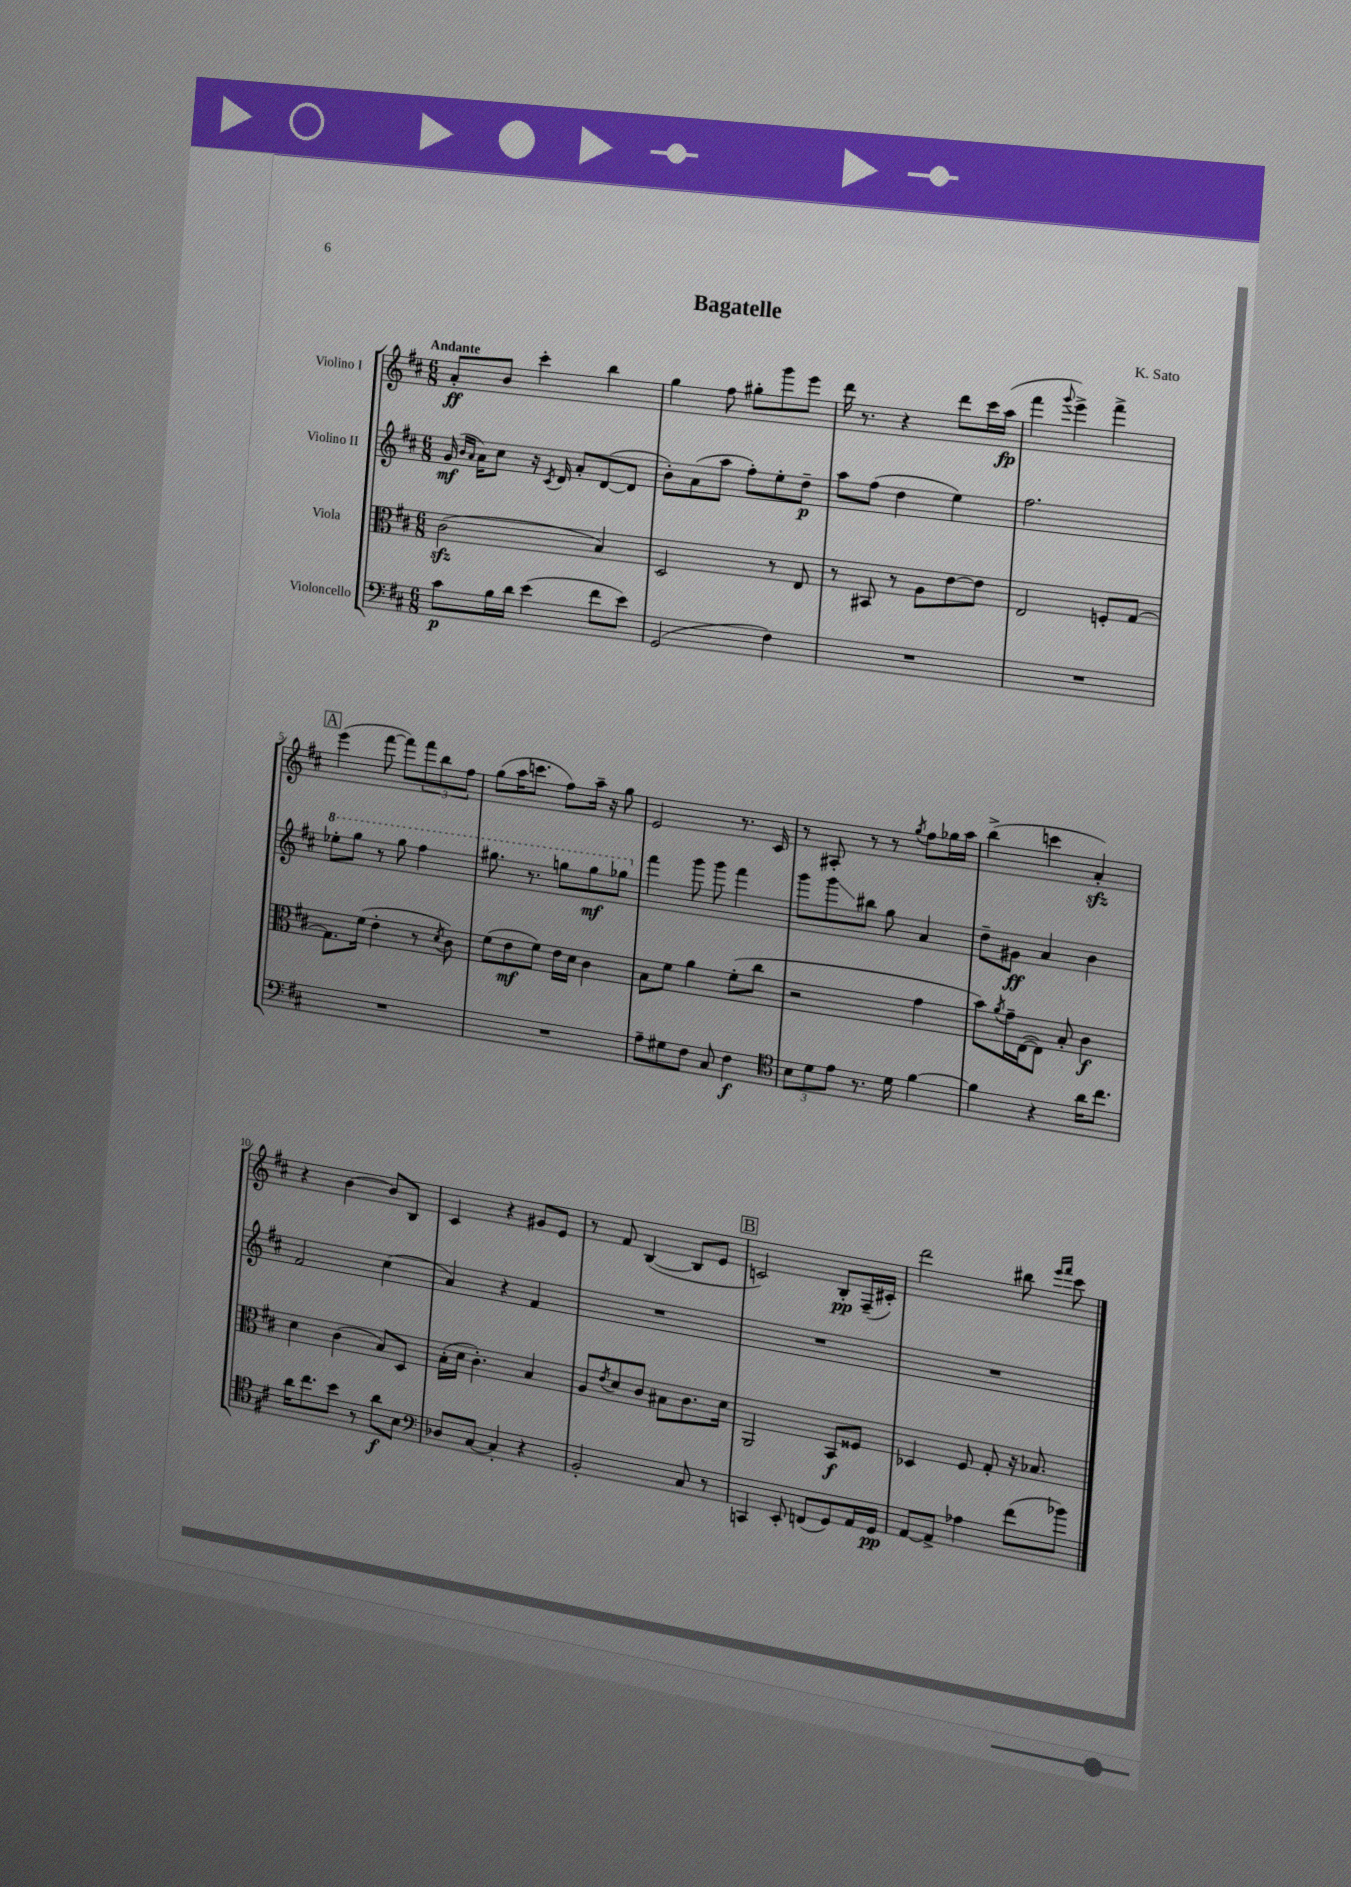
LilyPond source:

\header { title = "Bagatelle" composer = "K. Sato" }
<<
\new StaffGroup <<
\new Staff = "s0" \with { instrumentName = "Violino I" } {
    \clef treble \key d \major \numericTimeSignature \time 6/8 \tempo "Andante"
    a'8-.\ff b'8 cis'''4-. b''4 |
    g''4 fis''8 gis''8-. g'''8 e'''8 |
    d'''16 r8. r4 d'''8 cis'''16 a''16\fp( |
    fis'''4 \appoggiatura { g'''8 } e'''4->) fis'''4-> |
    \mark \markup { \box "A" } e'''4( fis'''8~ fis'''8) \tuplet 3/2 { fis'''8 b''8 fis''8 } |
    g''8( a''16 c'''8. fis''8) a''16-- r16 g''8 |
    e'2 r8. cis'16 |
    r8 ais8-. r8 r8 \acciaccatura { g''8 } fis''8 ges''16 a''16 |
    b''4->( c'''4 a'4-.\sfz) |
    r4 b'4~ b'8 b8 |
    cis'4 r4 gis'8 e'8 |
    r8 fis'8 b4~( b8 e'8 |
    \mark \markup { \box "B" } c'2) b8-.\pp fis16--( cis'16-.) |
    d'''2 bis''8 \grace { e'''16 fis'''16 } cis'''8 \bar "|." |
}
\new Staff = "s1" \with { instrumentName = "Violino II" } {
    \clef treble \key d \major \numericTimeSignature \time 6/8
    g'16\mf( \grace { b'16 a'16 } a'16) cis''8 r16 \acciaccatura { cis'8 } d'16 a'8-. d'8~( d'8 |
    b'8-.) a'8( a''8 fis''8-.) e''8-. d''8--\p |
    a''8 fis''8( d''4 e''4) |
    fis''2. |
    \mark \markup { \box "A" } \ottava #1 ees'''8-. g'''8 r8 g'''8 fis'''4 |
    gis'''8. r8. g'''8 g'''8\mf ges'''8 \ottava #0 |
    fis'''4 g'''8 g'''8 fis'''4 |
    g'''8 g'''8\glissando bis''8 g''8 a'4 |
    d''8-- gis'8\ff a'4 b'4 |
    fis'2 cis''4( |
    a'4) r4 fis'4 |
    R2. |
    \mark \markup { \box "B" } R2. |
    R2. \bar "|." |
}
\new Staff = "s2" \with { instrumentName = "Viola" } {
    \clef alto \key d \major \numericTimeSignature \time 6/8
    cis'2\sfz( b4) |
    d2 r8 e8 |
    r8 bis,8 r8 a8 e'8~ e'8 |
    e2 f8-. g8~ |
    \mark \markup { \box "A" } g8. fis'16( e'4-. r8 \acciaccatura { d'8 } cis'8) |
    fis'8( e'8\mf fis'8) e'16 d'16 cis'4 |
    b8 fis'8 a'4 fis'8-.( cis''8 |
    r2 g'4 |
    b'8) \acciaccatura { a'8 } g'16-- e16~( e8) b8-. cis'4\f |
    d'4 cis'4( b8) d8 |
    b16-.( d'16 cis'4.-.) b4 |
    a8 \acciaccatura { e'8 } d'8 cis'8 bis8 cis'8. d'16 |
    \mark \markup { \box "B" } a,2 b,8\f fisis8 |
    des4 fis8 g8-. r16 bes8. \bar "|." |
}
\new Staff = "s3" \with { instrumentName = "Violoncello" } {
    \clef bass \key d \major \numericTimeSignature \time 6/8
    cis'8\p b16 d'16 e'4( fis'8 e'8) |
    g,2( fis4) |
    R2. |
    R2. |
    \mark \markup { \box "A" } R2. |
    R2. |
    a8-- gis8 fis8 cis8 fis4\f |
    \clef tenor \tuplet 3/2 { b8 d'8 e'8 } r8. d'16 fis'4~ |
    fis'4 r4 a'16 cis''8. |
    a'16 cis''8. b'8 r8 a'8\f b8 |
    \clef bass des8 cis8~ cis4-. r4 |
    b,2-. cis8 r8 |
    \mark \markup { \box "B" } c,4 e,8-. f,8( g,8) a,16 g,16\pp |
    a,8~ a,8-> aes4 fis'8( bes'8) \bar "|." |
}
>>
>>
